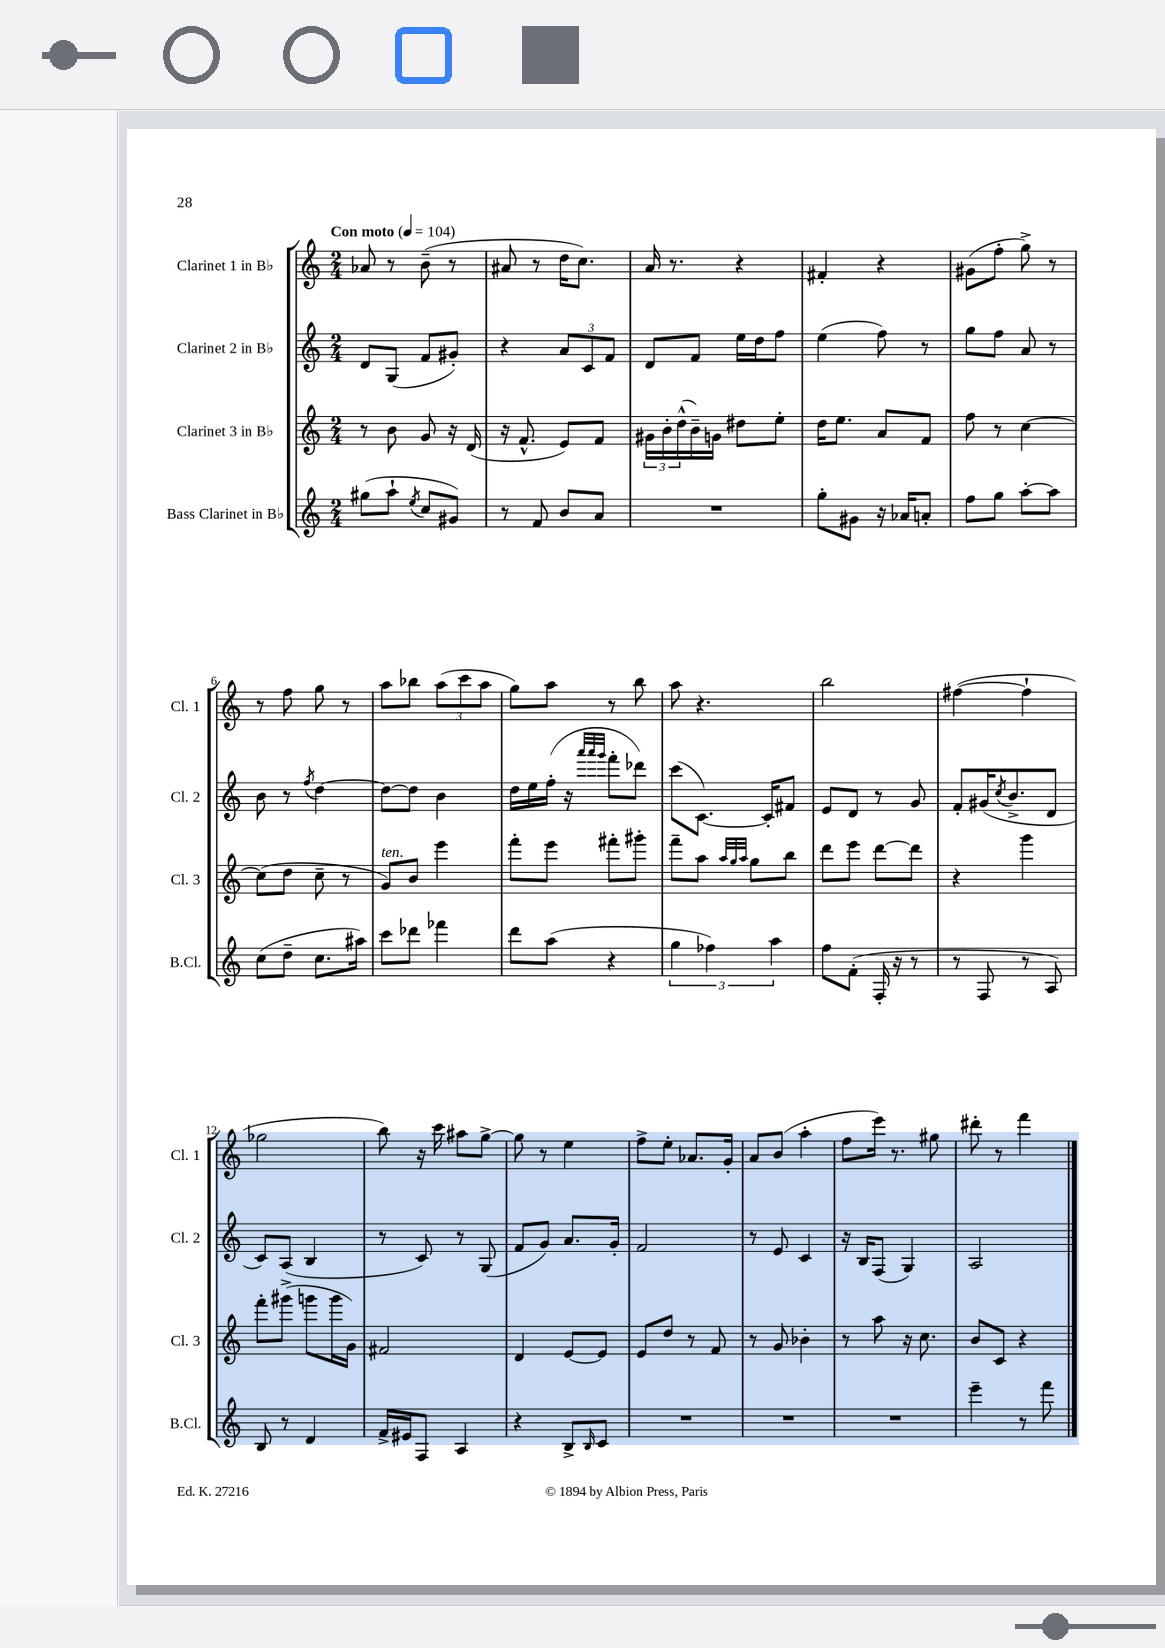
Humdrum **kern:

**kern	**kern	**kern	**kern
*part4	*part3	*part2	*part1
*staff4	*staff3	*staff2	*staff1
*I"Bass Clarinet in B♭	*I"Clarinet 3 in B♭	*I"Clarinet 2 in B♭	*I"Clarinet 1 in B♭
*I'B.Cl.	*I'Cl. 3	*I'Cl. 2	*I'Cl. 1
*clefG2	*clefG2	*clefG2	*clefG2
*k[]	*k[]	*k[]	*k[]
*M2/4	*M2/4	*M2/4	*M2/4
*MM104	*MM104	*MM104	*MM104
=1	=1	=1	=1
!	!	!	!LO:TX:a:B:t=Con moto
(8gg#X\L	8r	8d/L	8a-X/
8aa`\J	8b\	(8G/J	8r
8qee/	.	.	.
8cc/L	8g/	8f/L	(8b~\
8g#X/J)	16r	8g#X'/J)	8r
.	(16d/	.	.
=2	=2	=2	=2
8r	16r	4r	8a#X/
.	8.f^^/	.	.
8f/	.	.	8r
8b/L	8e/L)	12a/L	16dd\KL
.	.	.	8.cc\J)
.	.	12c/	.
8a/J	8f/J	.	.
.	.	12f/J	.
=3	=3	=3	=3
2r	24g#X\LL	8d/L	16a/
.	24b'\	.	.
.	.	.	8.r
.	(24dd^^\	.	.
.	16b~\)	8f/J	.
.	16gn\JJ	.	.
.	8dd#X\L	16ee\LL	4r
.	.	16dd\J	.
.	8ee'\J	8ff\J	.
=4	=4	=4	=4
8gg'\L	16dd\KL	(4ee\	4f#X'/
.	8.ee\J	.	.
8g#X\J	.	.	.
16r	8a/L	8ff\)	4r
16a-X/KL	.	.	.
8an'/J	8f/J	8r	.
=5	=5	=5	=5
8ff\L	8ff\	8gg\L	(8g#X\L
8gg\J	8r	8ff\J	8ff'\J
[8aa'\L	[4cc\	8a/	8gg^\)
8aa\J]	.	8r	8r
!!LO:LB:g=z
=6	=6	=6	=6
(8cc\L	(8cc\L]	8b\	8r
8dd~\J	8dd\J	8r	8ff\
.	.	8qff/	.
8.cc\L	8cc~\	[4dd\	8gg\
.	8r	.	8r
16aa#X\Jk)	.	.	.
=7	=7	=7	=7
!	!LO:TX:a:i:t=ten.	!	!
8ccc\L	8g/L)	8dd\L_	8aa\L
8ddd-X\J	8b/J	8dd\J]	8bb-X\J
4fff-X\	4eee\	4b\	(12aa\L
.	.	.	12ccc\
.	.	.	12aa\J
=8	=8	=8	=8
8ddd\L	8fff'\L	16dd\LL	8gg\L)
.	.	16ee\	.
(8aa\J	8eee\J	(16ff'\JJ	8aa\J
.	.	16r	.
.	.	32qqaaa/LLL	.
.	.	32qqaaa/	.
.	.	32qqggg/JJJ	.
4r	8fff#X'\L	8fff'\L	8r
.	8ggg#X'\J	8ddd-X\J)	8bb\
=9	=9	=9	=9
6gg\	8fff~\L	(8ccc\L	8aa\
.	8aa\J	[8.c\J)	4.r
6ff-X\)	.	.	.
.	32qqaa/LLL	.	.
.	32qqgg/	.	.
.	32qqaa/JJJ	.	.
.	8gg\L	.	.
.	.	16c'/KL]	.
6aa\	.	.	.
.	8bb\J	8f#X/J	.
=10	=10	=10	=10
8ff\L	8ddd\L	8e/L	2bb\
(8f'\J	8eee\J	8d/J	.
16F'/	[8ddd\L	8r	.
16r	.	.	.
8r	8ddd\J]	8g/	.
=11	=11	=11	=11
8r	4r	8f'/L	([4ff#X\
8F/	.	(16g#X/K	.
.	.	8qcc/	.
.	.	8.b^/	.
8r	4ggg\	.	4ff#`\]
8A/)	.	8d/J	.
!!LO:LB:g=z
=12	=12	=12	=12
8B/	8fff'\L	8c/L)	2gg-X\
8r	(8ggg#X^\J	(8A/J	.
4d/	8gggn\L	4B/	.
.	16ggg\L	.	.
.	16g\JJ)	.	.
=13	=13	=13	=13
16f^/LL	2f#X/	8r	8bb\)
16e#X/J	.	.	.
8F/J	.	8c/)	16r
.	.	.	16ccc\
4A/	.	8r	8aa#X\L
.	.	(8G/	[8gg^\J
=14	=14	=14	=14
4r	4d/	8f/L	8gg\]
.	.	8g/J)	8r
8B^/L	[8e/L	8.a/L	4ee\
16qqB/	.	.	.
8c/J	8e/J]	.	.
.	.	16g'/Jk	.
=15	=15	=15	=15
2r	8e/L	2f/	8ff^\L
.	8dd/J	.	8ee'\J
.	8r	.	8.a-X/L
.	8f/	.	.
.	.	.	16g'/Jk
=16	=16	=16	=16
2r	8r	8r	8a/L
.	8g/	8e/	(8b/J
.	4b-X'\	4c/	4aa'\
=17	=17	=17	=17
2r	8r	16r	8ff\L
.	.	16B/KL	.
.	8aa\	(8F/J	16eee\Jk)
.	.	.	8.r
.	16r	4G/)	.
.	8.cc\	.	.
.	.	.	8gg#X\
=18	=18	=18	=18
4eee~\	8b/L	2A/	8ddd#X'\
.	8c/J	.	8r
8r	4r	.	4fff\
8fff\	.	.	.
==	==	==	==
*-	*-	*-	*-
